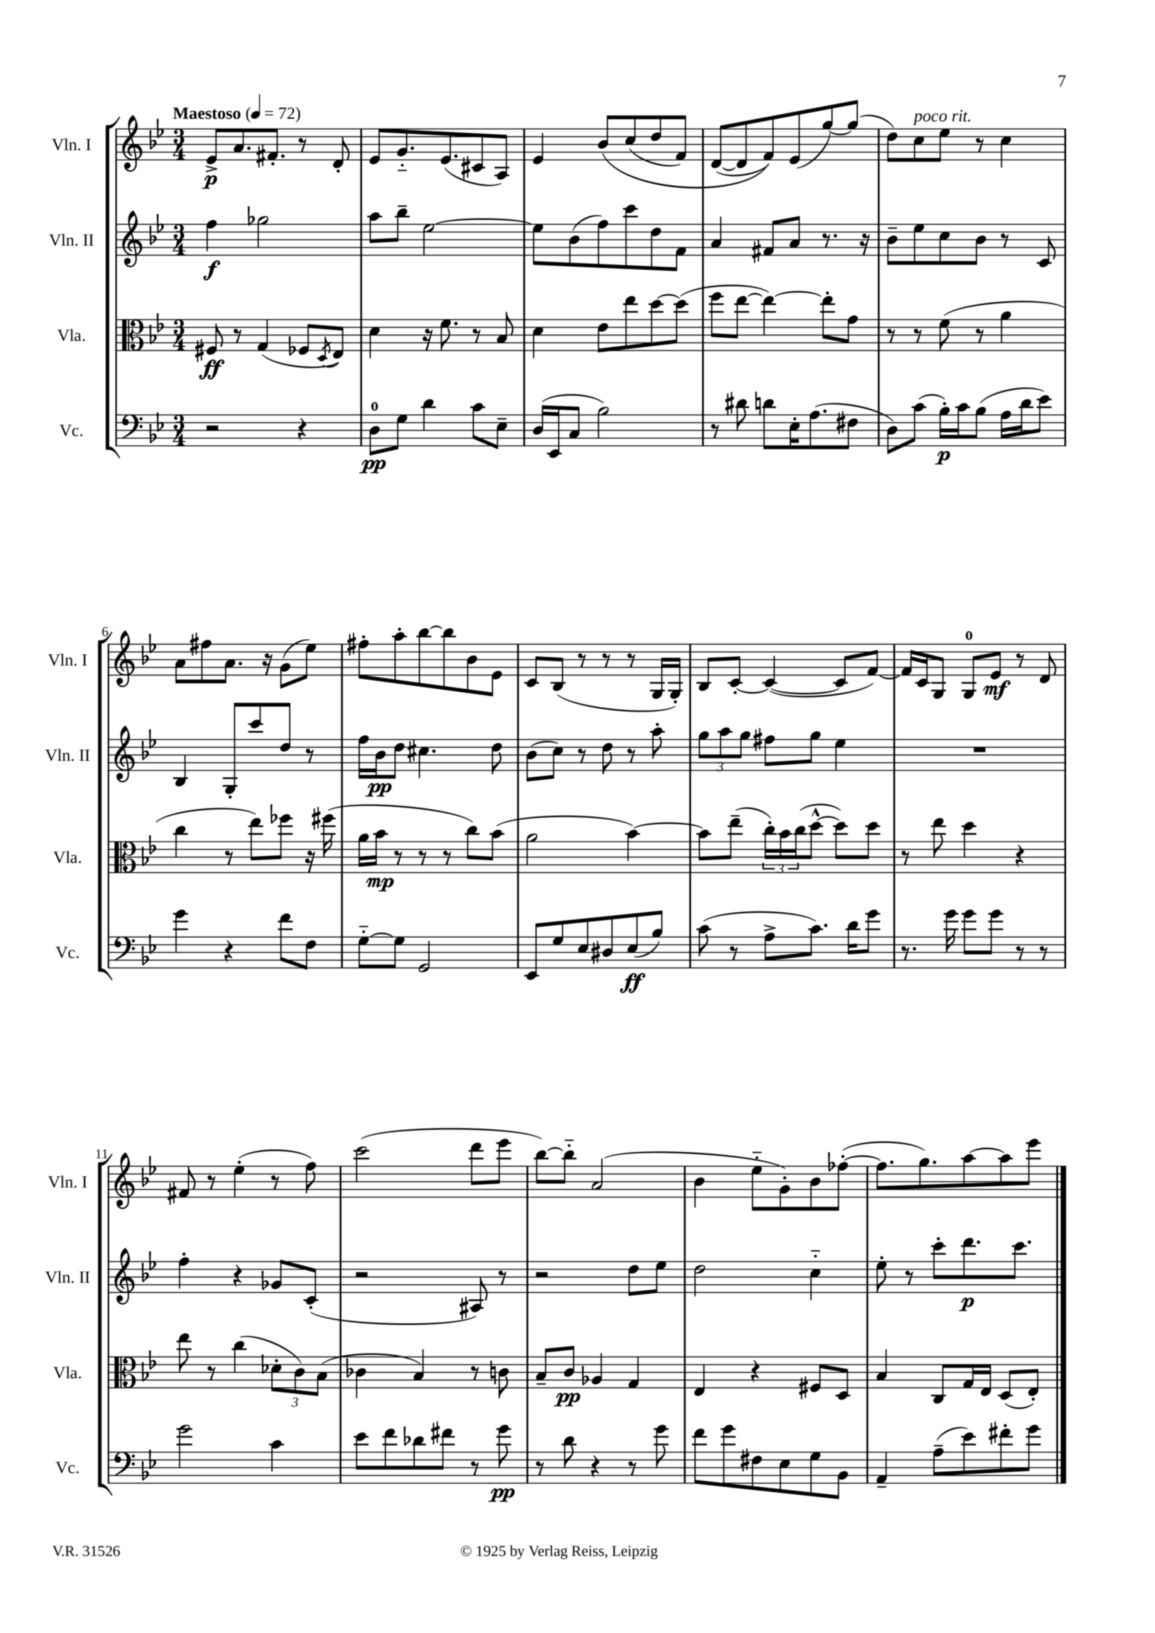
<<
\new StaffGroup <<
\new Staff = "s0" \with { instrumentName = "Vln. I" shortInstrumentName = "Vln. I" } {
    \clef treble \key bes \major \numericTimeSignature \time 3/4 \tempo "Maestoso" 4 = 72
    ees'8->\p a'8. fis'8.-. r8 d'8-. |
    ees'8 g'8.-_ ees'8.( cis'8 a8) |
    ees'4 bes'8\( c''8( d''8 f'8) |
    d'8~( d'8 f'8)\) ees'8( g''8~) g''8( |
    d''8) c''8^\markup { \italic "poco rit." } ees''8 r8 c''4 |
    a'8 fis''8 a'8. r16 g'8( ees''8) |
    fis''8-. a''8-. bes''8~ bes''8 bes'8 ees'8 |
    c'8 bes8( r8 r8 r8 g16 g16-.) |
    bes8 c'8~-. c'4~( c'8 f'8~) |
    f'16 c'16 g8 g8-0 ees'8\mf r8 d'8 |
    fis'8 r8 ees''4-.( r8 f''8) |
    c'''2( d'''8 ees'''8 |
    bes''8~) bes''8-_ a'2( |
    bes'4 ees''8-_ g'8-.) bes'8 fes''8~-.( |
    fes''8. g''8.) a''8~ a''8 ees'''8 \bar "|." |
}
\new Staff = "s1" \with { instrumentName = "Vln. II" shortInstrumentName = "Vln. II" } {
    \clef treble \key bes \major \numericTimeSignature \time 3/4
    f''4\f ges''2 |
    a''8 bes''8-- ees''2~ |
    ees''8 bes'8( f''8) c'''8 d''8 f'8 |
    a'4 fis'8 a'8 r8. r16 |
    bes'8-- ees''8 c''8 bes'8 r8 c'8 |
    bes4 g8-. c'''8 d''8 r8 |
    f''16 bes'16\pp d''8 cis''4. d''8 |
    bes'8( c''8) r8 d''8 r8 a''8-. |
    \tuplet 3/2 { g''8 a''8 g''8 } fis''8 g''8 ees''4 |
    R2. |
    f''4-. r4 ges'8 c'8-.( |
    r2 ais8) r8 |
    r2 d''8 ees''8 |
    d''2 c''4-_ |
    ees''8-. r8 c'''8-. d'''8.\p c'''8. \bar "|." |
}
\new Staff = "s2" \with { instrumentName = "Vla." shortInstrumentName = "Vla." } {
    \clef alto \key bes \major \numericTimeSignature \time 3/4
    fis8\ff r8 g4( fes8 \acciaccatura { d8 } ees8) |
    d'4 r16 f'8. r8 bes8 |
    d'4 ees'8 ees''8 d''8~ d''8( |
    f''8 ees''8~ ees''4~) ees''8-. g'8 |
    r8 r8 f'8( r8 a'4 |
    c''4 r8 ees''8) fes''8 r16 fis''16( |
    a'16 bes'16\mp r8 r8 r8 c''8) bes'8( |
    a'2 bes'4~) |
    bes'8 ees''8--( \tuplet 3/2 { c''16-.) bes'16 c''16( } d''8~-^ d''8) d''8 |
    r8 ees''8 d''4 r4 |
    ees''8 r8 c''4( \tuplet 3/2 { des'8-. c'8) bes8( } |
    ces'4 bes4) r8 c'8 |
    bes8-- c'8\pp aes4 g4 |
    ees4 r4 fis8 d8 |
    bes4 c8 g16 ees16 d8( ees8-.) \bar "|." |
}
\new Staff = "s3" \with { instrumentName = "Vc." shortInstrumentName = "Vc." } {
    \clef bass \key bes \major \numericTimeSignature \time 3/4
    r2 r4 |
    d8-0\pp g8 d'4 c'8 ees8-- |
    d16( ees,16 c8 bes2) |
    r8 dis'8 d'8 ees16-. a8.( fis8 |
    d8) c'8( bes16-.\p) c'16 bes8( a16 d'16 ees'8) |
    g'4 r4 f'8 f8 |
    g8~-_ g8 g,2 |
    ees,8 g8 ees8 dis8 ees8\ff( bes8) |
    c'8( r8 a8-> c'8.) d'16 g'8 |
    r8. g'16 g'8 g'8 r8 r8 |
    g'2 c'4 |
    ees'8 f'8 des'8 fis'8 r8 g'8\pp |
    r8 d'8 r4 r8 g'8 |
    f'8 g'8 fis8 ees8 g8 bes,8 |
    a,4-- a8--( ees'8) fis'8-. g'8 \bar "|." |
}
>>
>>
